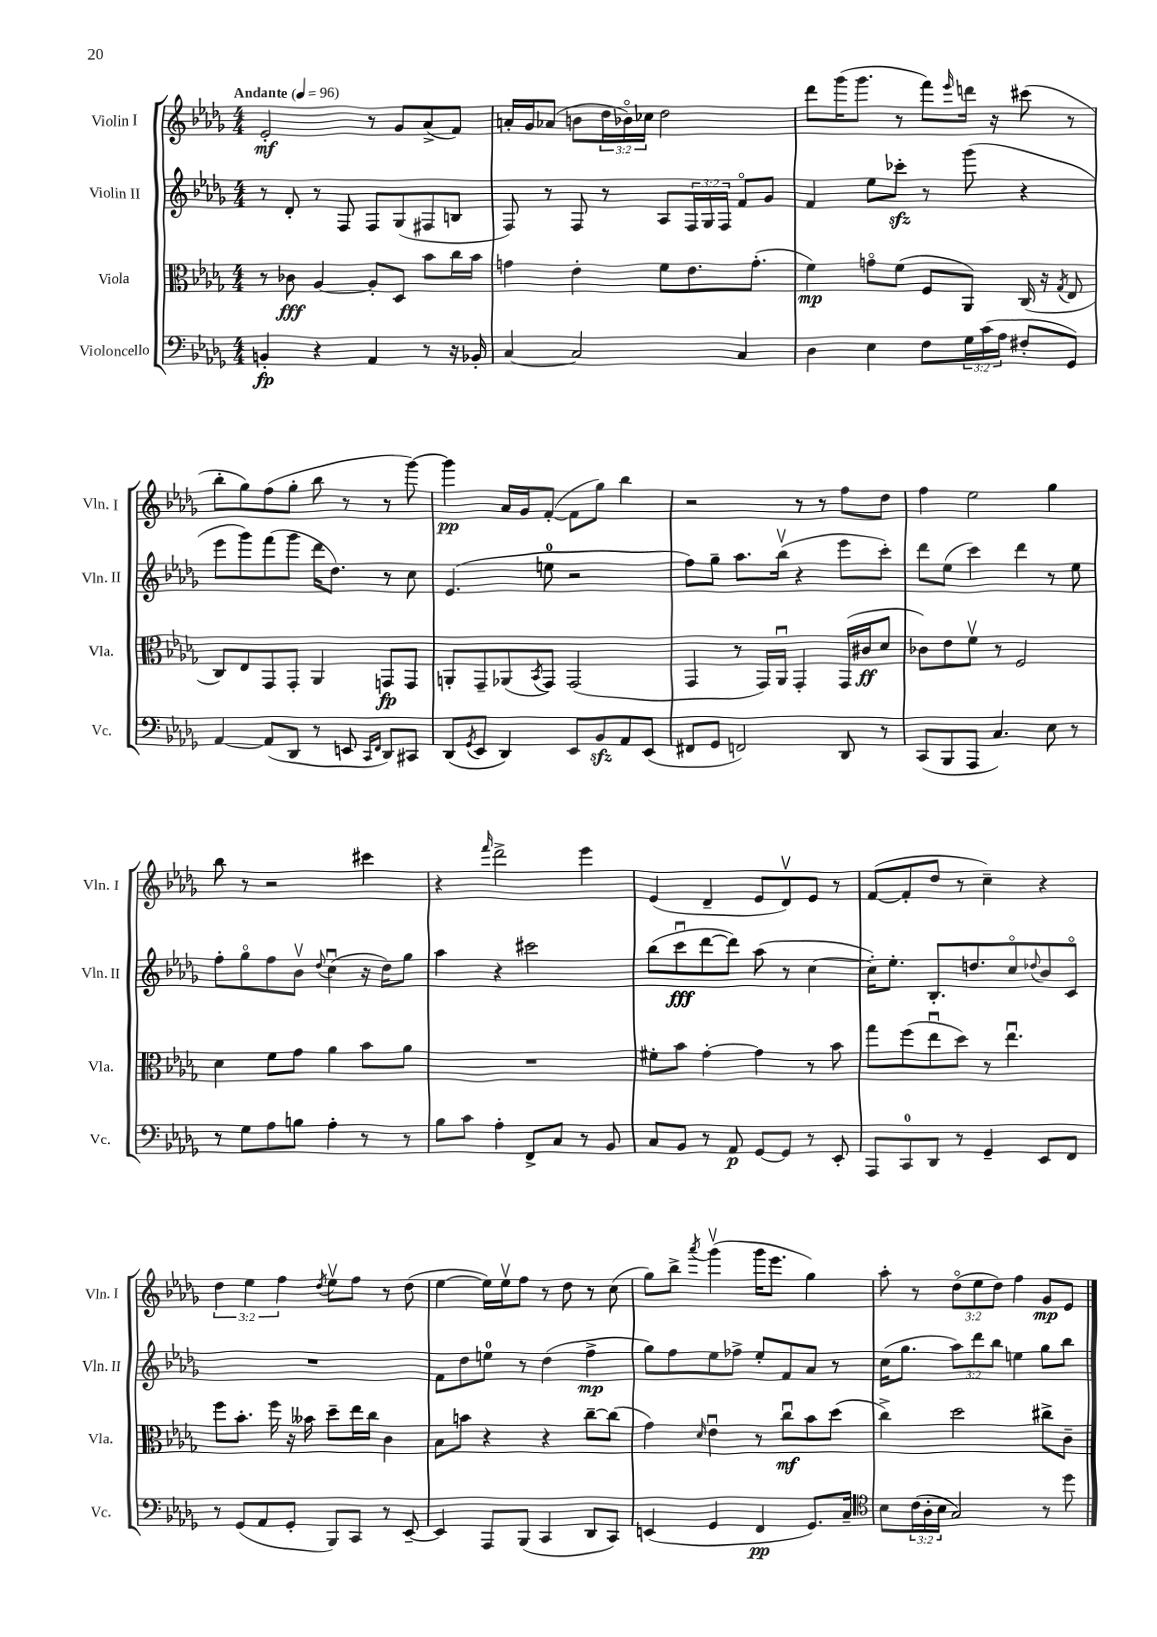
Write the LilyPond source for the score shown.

<<
\new StaffGroup <<
\new Staff = "s0" \with { instrumentName = "Violin I" shortInstrumentName = "Vln. I" } {
    \clef treble \key des \major \numericTimeSignature \time 4/4 \override Staff.TupletNumber.text = #tuplet-number::calc-fraction-text \tempo "Andante" 4 = 96
    ees'2-.\mf r8 ges'8 aes'8->( f'8) |
    a'16-. ges'16 aes'8( b'8 \tuplet 3/2 { des''16 bes'16\flageolet) ces''16 } des''2 |
    des'''8 ges'''16( ges'''8. r8 f'''8) \grace { ees'''16 } d'''16 r16 cis'''8( r8 |
    bes''8-. ges''8) f''8( ges''8-. bes''8 r8 r8 ges'''8~) |
    ges'''4\pp aes'16 ges'16 f'8~-.( f'8 ges''8) bes''4 |
    r2 r8 r8 f''8 des''8 |
    f''4 ees''2 ges''4 |
    bes''8 r8 r2 cis'''4 |
    r4 \grace { f'''16 } des'''2-> ees'''4 |
    ees'4( des'4-- ees'8 des'8\upbow) ees'8 r8 |
    f'8~( f'8-. des''8 r8 c''4--) r4 |
    \tuplet 3/2 { des''4 ees''4 f''4 } \acciaccatura { des''8 } ees''8\upbow f''8 r8 des''8( |
    ees''4~ ees''16) ees''16\upbow f''8 r8 des''8 r8 c''8( |
    ges''8) bes''8-> \acciaccatura { aes'''8 } ges'''4\upbow( ges'''16 ees'''8. ges''4) |
    aes''8-. r8 \tuplet 3/2 { des''8\flageolet( ees''8 des''8) } f''4 ges'8\mp ees'8 \bar "|." |
}
\new Staff = "s1" \with { instrumentName = "Violin II" shortInstrumentName = "Vln. II" } {
    \clef treble \key des \major \numericTimeSignature \time 4/4 \override Staff.TupletNumber.text = #tuplet-number::calc-fraction-text
    r8 des'8-. r8 f8 f8 ges8( fis8 b8 |
    f8) r8 f8 r8 aes8 \tuplet 3/2 { f16 ges16 f16 } f'8\flageolet ges'8 |
    f'4 ees''8 ces'''8-.\sfz r8 ges'''8( r4 |
    ees'''8 ges'''8) f'''8( ges'''8 des'''16 des''8.) r8 c''8 |
    ees'4.( e''8-0 r2 |
    f''8) ges''8-- aes''8. bes''16\upbow( r4 ees'''8 c'''8-.) |
    des'''8 ees''8( c'''4) des'''4 r8 ees''8 |
    f''8-. ges''8\flageolet f''8 bes'8\upbow \appoggiatura { des''8 } c''4\downbow( r16 des''16) ges''8 |
    aes''4 r4 cis'''2 |
    bes''8( c'''8\downbow\fff des'''8~ des'''8) aes''8( r8 c''4~ |
    c''16-.) ees''8.-. bes8.-. d''8. c''8\flageolet \appoggiatura { des''8 } bes'8 c'8\flageolet |
    R1 |
    f'8 des''8 e''8-0 r8 des''4( f''4->\mp |
    ges''8) f''8 ees''8 fes''8-> ees''8-. f'8 aes'8 r8 |
    c''16( ges''8. \tuplet 3/2 { aes''8) des'''8 bes''8 } e''4 ges''8 bes''8 \bar "|." |
}
\new Staff = "s2" \with { instrumentName = "Viola" shortInstrumentName = "Vla." } {
    \clef alto \key des \major \numericTimeSignature \time 4/4
    r8 ces'8\fff aes4~ aes8-. des8 bes'8 c''16 bes'16 |
    g'4 ees'4-. f'8 ees'8. g'8.-.( |
    f'4\mp) g'8\flageolet f'8( f8 aes,8) c16( r16 \acciaccatura { ges8 } ees8 |
    c8) ees8 ges,8 ges,8-. aes,4 g,8\fp g,8 |
    a,8-. ges,8-- aes,8( \acciaccatura { bes,8 } ges,8) ges,2( |
    ges,4 r8 ges,16) aes,16\downbow ges,4-. ges,16( cis'16\ff des'8 |
    ces'8) ees'8 f'8\upbow r8 f2 |
    des'4 f'8 ges'8 aes'4 bes'8 aes'8 |
    R1 |
    fis'8-. bes'8 ges'4~-. ges'4 r8 bes'8 |
    ges''8 f''8( ees''8\downbow des''8) r8 ees''4.\downbow |
    f''8 bes'8.-. f''16 r16 beses'16 des''8-- ees''16 c''16 c'4 |
    bes8 b'8 r4 r4 c''8~-- c''8( |
    ges'4) \grace { des'16 } ees'4\downbow r8 c''8\downbow\mf bes'8 des''8( |
    c''4->) des''2 cis''8-> c'8-- \bar "|." |
}
\new Staff = "s3" \with { instrumentName = "Violoncello" shortInstrumentName = "Vc." } {
    \clef bass \key des \major \numericTimeSignature \time 4/4 \override Staff.TupletNumber.text = #tuplet-number::calc-fraction-text
    b,4-.\fp r4 aes,4 r8 r16 bes,16-. |
    c4~ c2 c4 |
    des4 ees4 f8 \tuplet 3/2 { ges16 c'16( aes16 } fis8-. ges,8) |
    aes,4~ aes,8( des,8 r8 e,8 \grace { c,16 f,16 } des,8) cis,8 |
    des,8( \acciaccatura { ges,8 } ees,8 des,4) ees,8 bes,8\sfz aes,8 ees,8( |
    fis,8 ges,8 f,2) des,8 r8 |
    c,8( bes,,8 aes,,8 c4.) ees8 r8 |
    r8 ges8 aes8 b8 aes4-. r8 r8 |
    bes8 c'8 aes4-. f,8-> c8 r8 bes,8 |
    c8 bes,8 r8 aes,8\p ges,8~ ges,8 r8 ees,8-. |
    aes,,8 c,8-0 des,8 r8 ges,4-- ees,8 f,8 |
    r8 ges,8( aes,8 ges,8-. bes,,8) c,8 r8 ees,8~-- |
    ees,4 aes,,8 bes,,8( c,4 des,8 c,8) |
    e,4( ges,4 f,4\pp ges,8.) c16-- |
    \clef tenor bes8 \tuplet 3/2 { c'16( aes16-. bes16 } ges2) r8 des''8 \bar "|." |
}
>>
>>
\layout { \context { \Score \remove "Bar_number_engraver" } }
